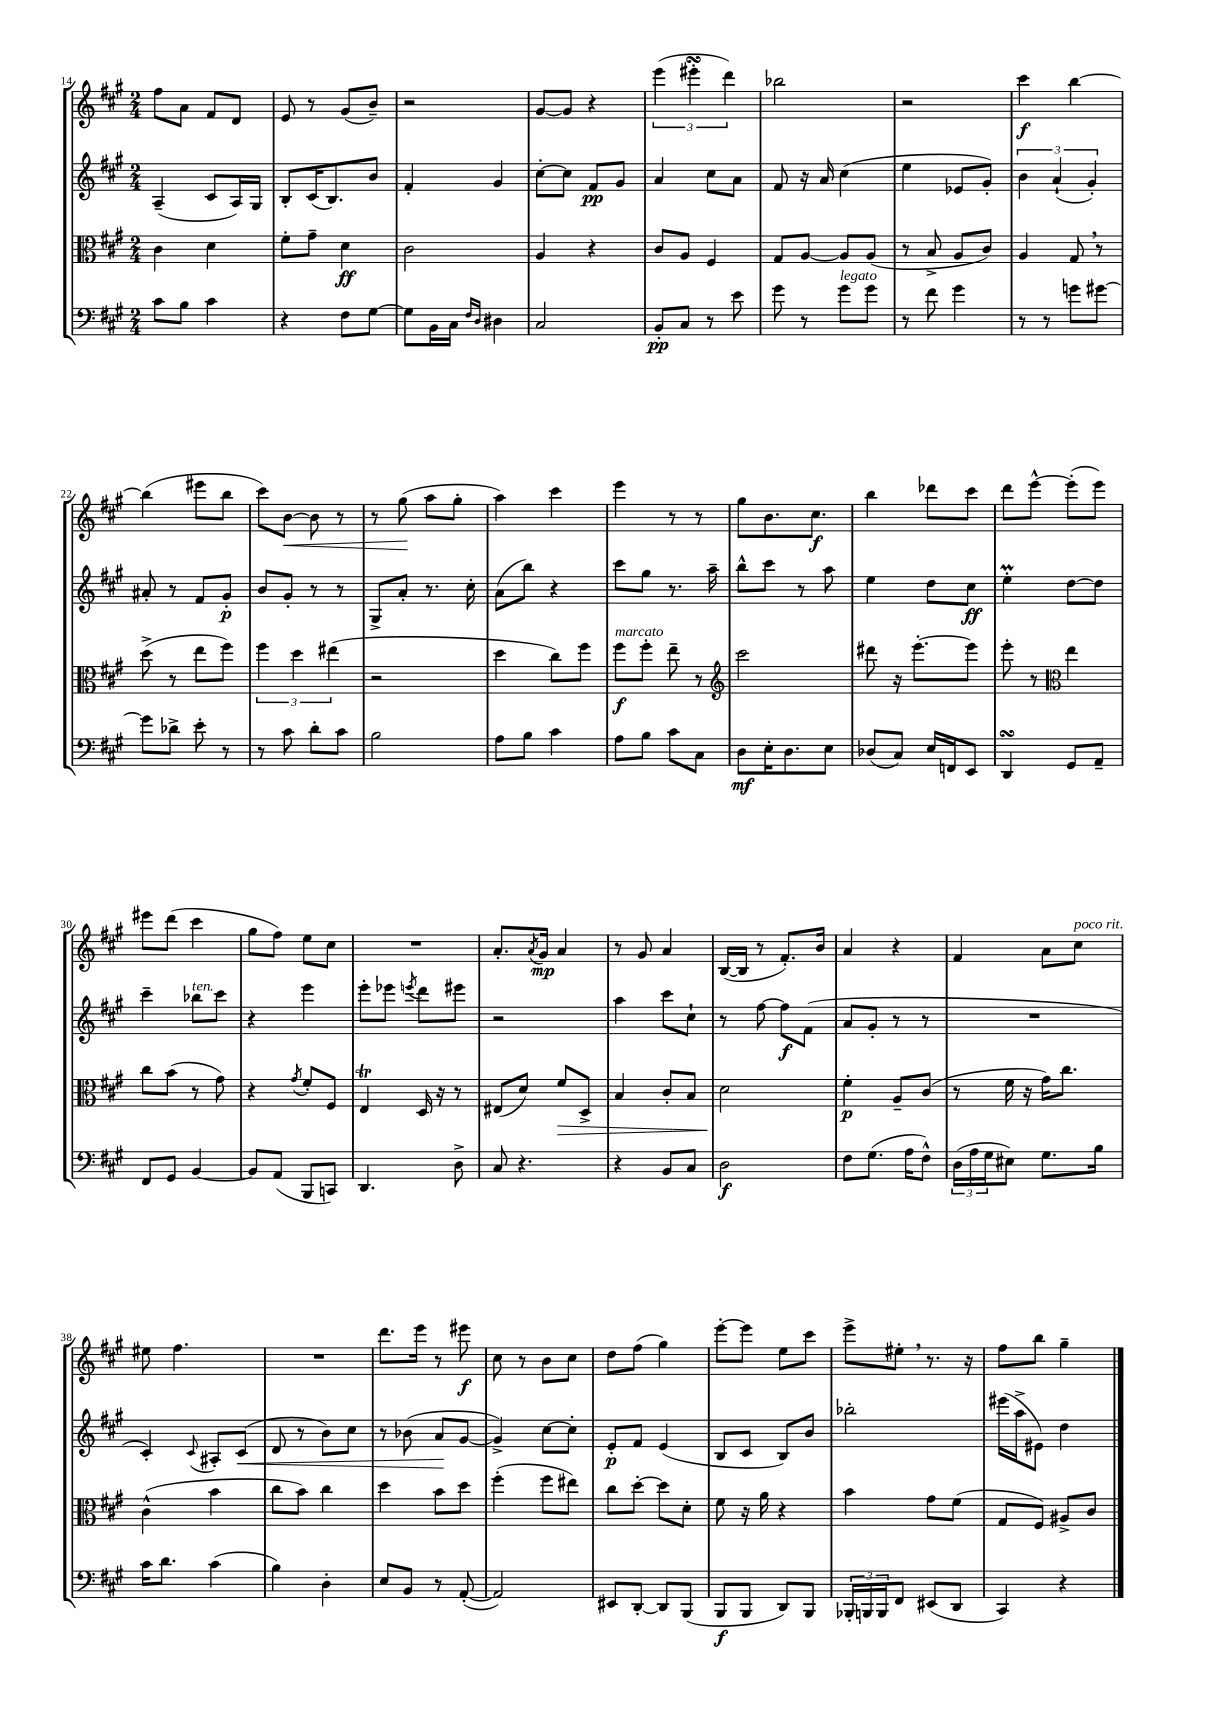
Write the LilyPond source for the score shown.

<<
\new StaffGroup <<
\new Staff = "s0" {
    \clef treble \key a \major \numericTimeSignature \time 2/4
    fis''8 a'8 fis'8 d'8 |
    e'8 r8 gis'8( b'8--) |
    r2 |
    gis'8~ gis'8 r4 |
    \tuplet 3/2 { e'''4( eis'''4-.\turn d'''4) } |
    bes''2 |
    r2 |
    cis'''4\f b''4~ |
    b''4( eis'''8 b''8 |
    cis'''8) b'8~\< b'8 r8 |
    r8 gis''8\!( a''8 gis''8-. |
    a''4) cis'''4 |
    e'''4 r8 r8 |
    gis''8 b'8. cis''8.\f |
    b''4 des'''8 cis'''8 |
    d'''8 e'''8~-^ e'''8-.( e'''8) |
    eis'''8 d'''8( cis'''4 |
    gis''8 fis''8) e''8 cis''8 |
    R2 |
    a'8.-. \acciaccatura { a'8 } gis'16\mp a'4 |
    r8 gis'8 a'4 |
    b16~( b16 r8 fis'8.-.) b'16 |
    a'4 r4 |
    fis'4 a'8 cis''8^\markup { \italic "poco rit." } |
    eis''8 fis''4. |
    R2 |
    d'''8. e'''16 r8 eis'''8\f |
    cis''8 r8 b'8 cis''8 |
    d''8 fis''8( gis''4) |
    e'''8~-. e'''8 e''8 cis'''8 |
    e'''8-> eis''8-. \breathe r8. r16 |
    fis''8 b''8 gis''4-- \bar "|." |
}
\new Staff = "s1" {
    \clef treble \key a \major \numericTimeSignature \time 2/4
    a4--( cis'8 a16) gis16 |
    b8-. cis'16( b8.) b'8 |
    fis'4-. gis'4 |
    cis''8~-. cis''8 fis'8\pp gis'8 |
    a'4 cis''8 a'8 |
    fis'8 r16 a'16 cis''4( |
    e''4 ees'8 gis'8-.) |
    \tuplet 3/2 { b'4 a'4-!( gis'4-.) } |
    ais'8-. r8 fis'8 gis'8-.\p |
    b'8 gis'8-. r8 r8 |
    gis8-> a'8-. r8. cis''16-. |
    a'8( b''8) r4 |
    cis'''8 gis''8 r8. a''16-- |
    b''8-^ cis'''8 r8 a''8 |
    e''4 d''8 cis''8\ff |
    e''4-.\prall d''8~ d''8 |
    cis'''4-- bes''8^\markup { \italic "ten." } cis'''8 |
    r4 e'''4 |
    e'''8-. ees'''8 \acciaccatura { e'''8 } d'''8 eis'''8 |
    r2 |
    a''4 cis'''8 cis''8-! |
    r8 fis''8~ fis''8\f fis'8( |
    a'8 gis'8-. r8 r8 |
    R2 |
    cis'4-.) \appoggiatura { cis'8 } ais8-. cis'8\<( |
    d'8 r8 b'8) cis''8 |
    r8 bes'8( a'8\! gis'8~ |
    gis'4->) cis''8~ cis''8-. |
    e'8-.\p fis'8 e'4( |
    b8 cis'8 b8) b'8 |
    bes''2-. |
    eis'''16( a''16-> eis'8) d''4 \bar "|." |
}
\new Staff = "s2" {
    \clef alto \key a \major \numericTimeSignature \time 2/4
    cis'4 d'4 |
    fis'8-. gis'8-- d'4\ff |
    cis'2 |
    a4 r4 |
    cis'8 a8 fis4 |
    gis8 a8~ a8 a8( |
    r8 b8-> a8 cis'8) |
    a4 gis8 \breathe r8 |
    d''8->( r8 e''8 fis''8) |
    \tuplet 3/2 { fis''4 d''4 eis''4( } |
    r2 |
    d''4 cis''8) fis''8 |
    fis''8\f^\markup { \italic "marcato" } fis''8-. e''8-- r8 |
    \clef treble cis'''2 |
    dis'''8 r16 e'''8.~-. e'''8 |
    e'''8-. r8 \clef alto e''4 |
    cis''8 b'8( r8 gis'8) |
    r4 \acciaccatura { gis'8 } fis'8-. fis8 |
    e4\trill d16 r16 r8 |
    eis8( d'8) fis'8\> d8-> |
    b4 cis'8-. b8 |
    d'2\! |
    fis'4-.\p a8-- cis'8( |
    r8 fis'16 r16 gis'16) cis''8. |
    cis'4-^( b'4 |
    cis''8 b'8) cis''4 |
    d''4 b'8 d''8 |
    fis''4-.( fis''8 eis''8) |
    cis''8 d''8~-. d''8 d'8-. |
    fis'8 r16 a'16 r4 |
    b'4 gis'8 fis'8( |
    gis8 fis8) ais8-> cis'8 \bar "|." |
}
\new Staff = "s3" {
    \clef bass \key a \major \numericTimeSignature \time 2/4
    cis'8 b8 cis'4 |
    r4 fis8 gis8~ |
    gis8 b,16 cis16 \grace { fis16 d16 } dis4 |
    cis2 |
    b,8-.\pp cis8 r8 e'8 |
    gis'8 r8 gis'8^\markup { \italic "legato" } gis'8 |
    r8 fis'8 gis'4 |
    r8 r8 g'8 gis'8~ |
    gis'8 des'8-> e'8-. r8 |
    r8 cis'8 d'8-. cis'8 |
    b2 |
    a8 b8 cis'4 |
    a8 b8 cis'8 cis8 |
    d8\mf e16-. d8. e8 |
    des8( cis8) e16 f,16 e,8 |
    d,4\turn gis,8 a,8-- |
    fis,8 gis,8 b,4~ |
    b,8 a,8( b,,8 c,8) |
    d,4. d8-> |
    cis8 r4. |
    r4 b,8 cis8 |
    d2\f |
    fis8 gis8.( a16 fis8-^) |
    \tuplet 3/2 { d16( a16 gis16 } eis8) gis8. b16 |
    cis'16 d'8. cis'4( |
    b4) d4-. |
    e8 b,8 r8 a,8~-.( |
    a,2) |
    eis,8 d,8~-. d,8 b,,8( |
    b,,8\f b,,8 d,8) b,,8 |
    \tuplet 3/2 { bes,,16-. b,,16 b,,16 } fis,8 eis,8( d,8 |
    cis,4) r4 \bar "|." |
}
>>
>>
\layout { \context { \Score currentBarNumber = #14 } }
